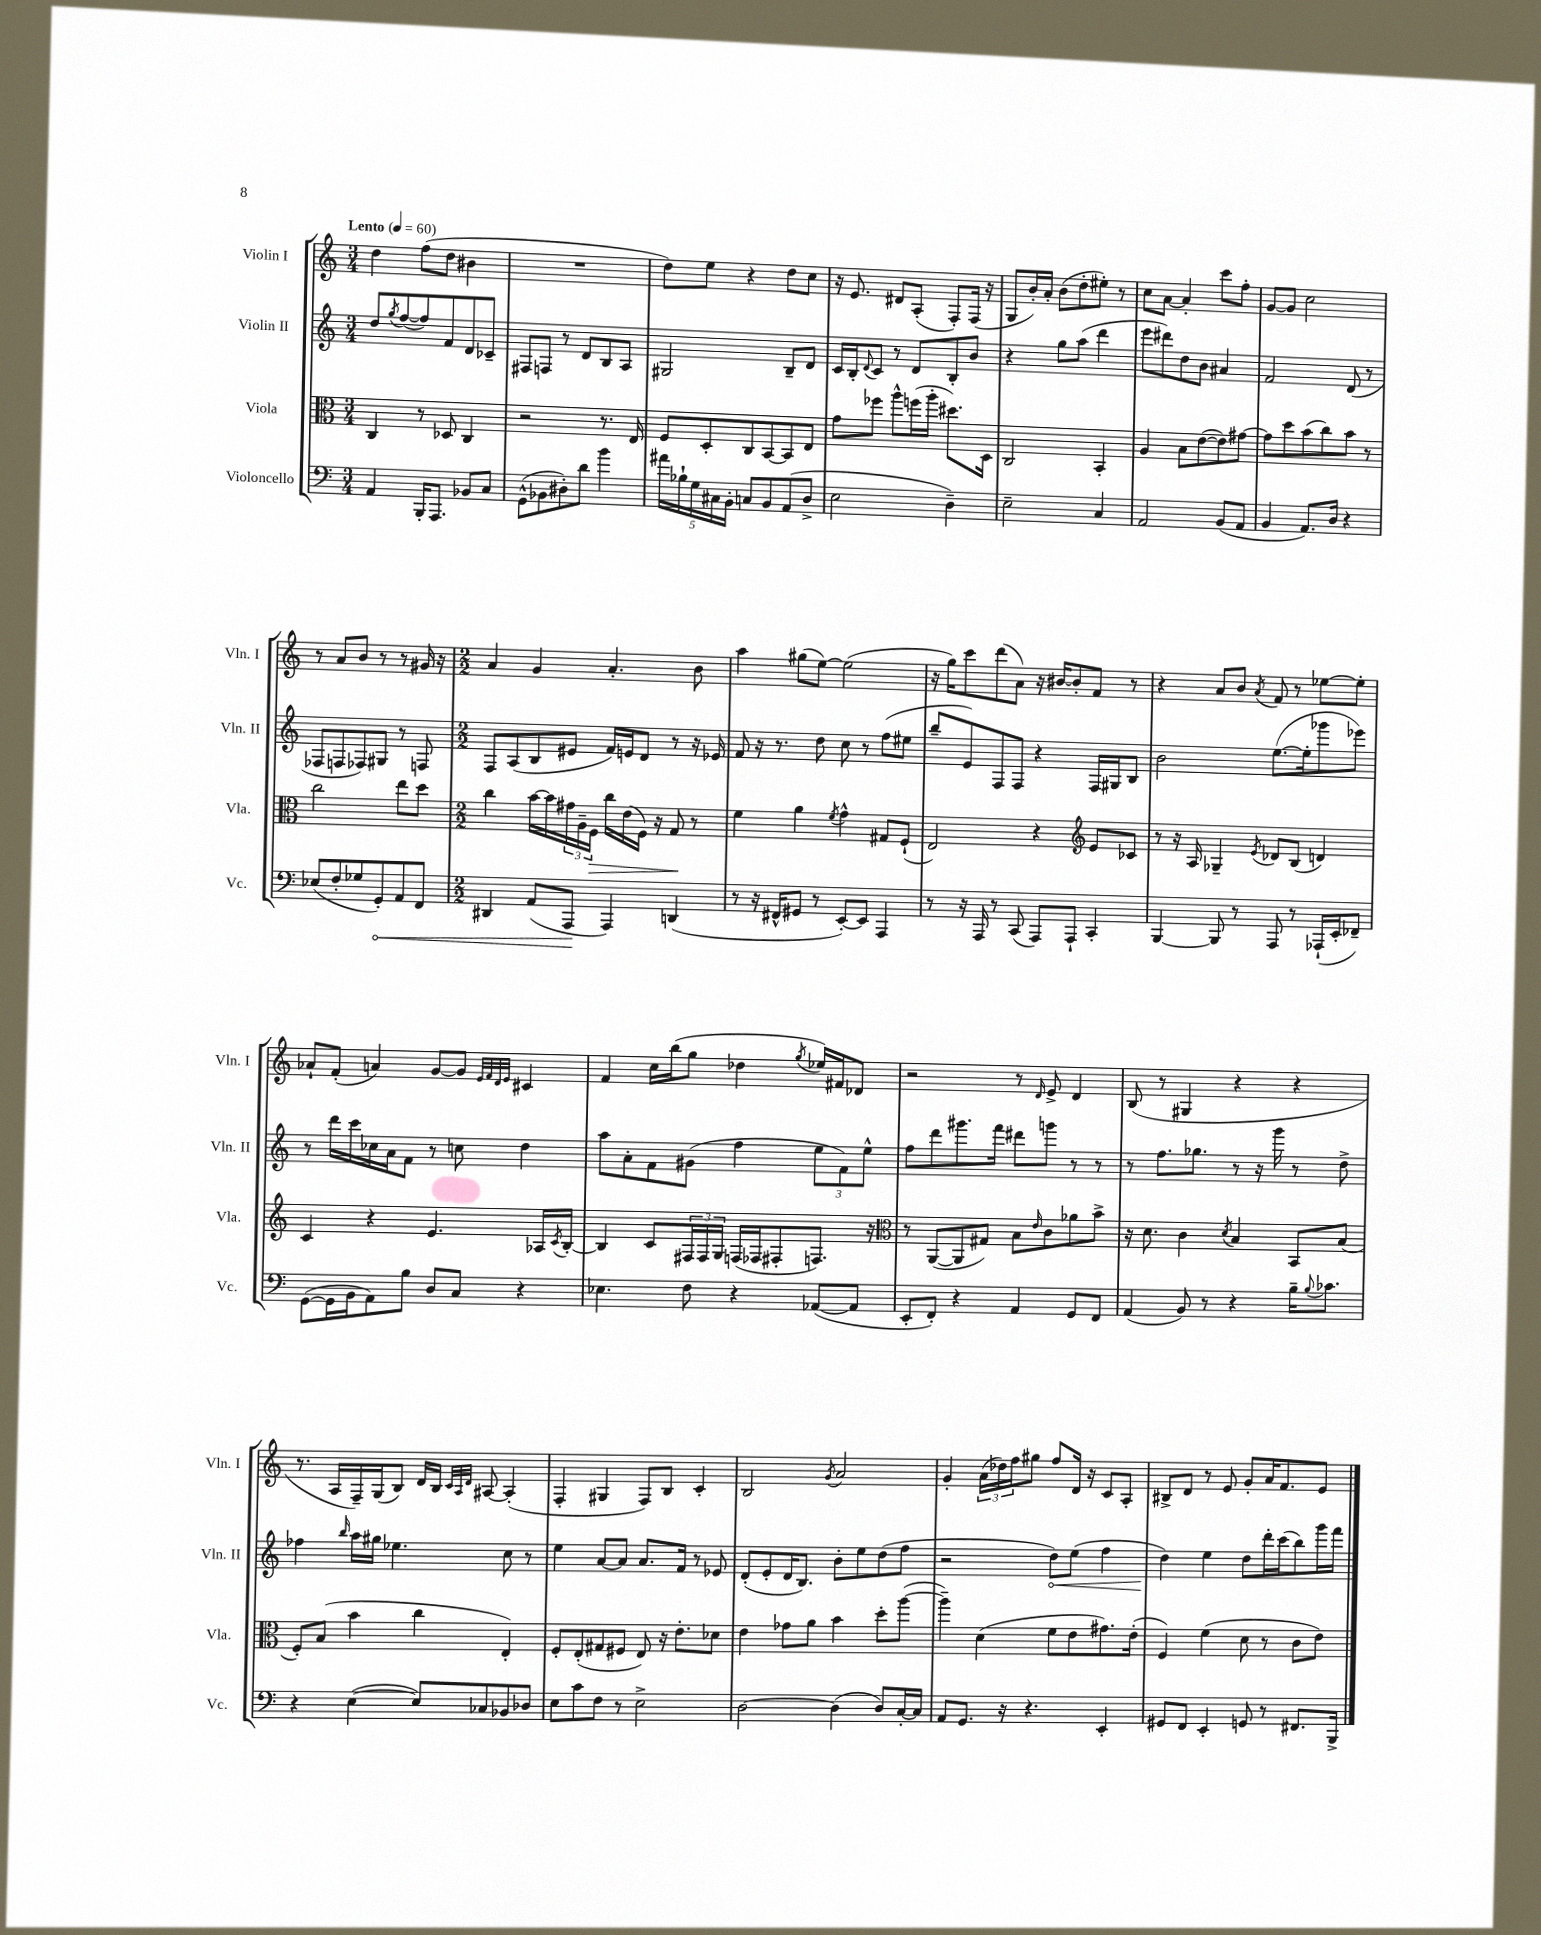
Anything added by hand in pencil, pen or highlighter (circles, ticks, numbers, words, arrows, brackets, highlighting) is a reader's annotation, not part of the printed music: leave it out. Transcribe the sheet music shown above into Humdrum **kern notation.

**kern	**kern	**kern	**kern
*staff4	*staff3	*staff2	*staff1
*clefF4	*clefC3	*clefG2	*clefG2
*k[]	*k[]	*k[]	*k[]
*M3/4	*M3/4	*M3/4	*M3/4
*MM60	*MM60	*MM60	*MM60
4AA	4C	8dd	4dd
.	.	8qgg	.
.	.	([8ff	.
16BBB'	8r	8ff])	(8ff
8.AAA	.	.	.
.	8D-	8f	8dd
8BB-	4C	8d	4b#
8C	.	8c-~	.
=	=	=	=
(8GG^^	2r	8F#	2.r
8BB-	.	8F	.
8D#')	.	8r	.
8d	.	8d	.
4b	8.r	8B	.
.	.	8A	.
.	16E	.	.
=	=	=	=
20a#	8F	2G#	8dd)
20B-`	.	.	.
20G	.	.	.
.	8D'	.	8ee
20C#	.	.	.
20BB'	.	.	.
8C	8C	.	4r
8BB	[8BB	.	.
(8AA	8BB]	8B~	8dd
8D^	8E	8d	8cc
=	=	=	=
2E	8g	16c	16r
.	.	16B'	8.e
.	.	8qqd	.
.	8ff-	8c	.
.	8aa^^	8r	8d#
.	(16ff	8d	(8A'
.	16aa'	.	.
4D~)	8.dd#)	8B'	8F')
.	.	8b	(16F
.	16D	.	16r
=	=	=	=
2E~	2C	4r	8G
.	.	.	16b')
.	.	.	16a'
.	.	8gg	(8b
.	.	(8aa	8dd'
4C	4BB'	4ddd	8ee#')
.	.	.	8r
=	=	=	=
2AA	4A	8eee	8cc
.	.	8ddd#)	[8a
.	8B	8dd	4a']
.	([8e	8b	.
(8BB	8e])	4a#	8ccc
8AA	[8g#	.	8ff'
=	=	=	=
4BB	8g#]	2f	[8g
.	8dd	.	8g]
8.AA)	(8b	.	2cc
.	8cc)	.	.
16D	.	.	.
4r	8b	(8d	.
.	8r	8r	.
=	=	=	=
(8E-	2cc	8F-	8r
8F'	.	8F	8a
8G-	.	8F-)	8b
8GG')	.	8G#	8r
8AA	8ee	8r	8r
8FF	8dd	8F	16g#
.	.	.	16r
=	=	=	=
*M2/2	*M2/2	*M2/2	*M2/2
4DD#	4cc	8F	4a
.	.	(8A	.
(8AA	[16b	8B	4g
.	16b]	.	.
8AAA	24g#	8e#	.
.	24A~	.	.
.	24F	.	.
4AAA)	16cc	16f)	4.a'
.	(16e	16e	.
.	16F)	8d	.
.	16r	.	.
(4DD	8G	8r	.
.	8r	16r	8b
.	.	16e-	.
=	=	=	=
8r	4f	8f	4aa
16r	.	16r	.
16FF#^^	.	8.r	.
8GG#	4a	.	(8gg#
8r	.	8dd	[8ee)
.	8qf	.	.
[8EE')	4g^^	8cc	(2ee]
8EE]	.	8r	.
4AAA	8G#	(8ff	.
.	(8F`	8ee#	.
=	=	=	=
8r	2E)	8bb~	16r
.	.	.	16gg)
16r	.	8e)	8ccc
16AAA	.	.	.
8r	.	8F	(8ddd
(8CC	.	8F	8a)
8AAA)	4r	4r	16r
.	.	.	[16b#
8AAA`	.	.	8b#']
*	*clefG2	*	*
4CC'	8e	16F	8f
.	.	16G#	.
.	8c-	8B	8r
=	=	=	=
[4BBB	8r	2b	4r
.	16r	.	.
.	16A	.	.
8BBB]	4G-~	.	8a
8r	.	.	8b
.	8qe	.	8qa
8AAA	8d-	([8.ee	8f
8r	(8B	.	8r
.	.	16ee']	.
(16AAA-`	4d)	8ggg-	[8ee-
16EE'	.	.	.
8FF-~)	.	8eee-)	8ee-']
=	=	=	=
([8GG	4c	8r	8a-`
16GG]	.	16ddd	(8f'
16BB	.	16ccc	.
8AA)	4r	16cc-	4a)
.	.	16a	.
8B	.	8f	.
8D	4.e	8r	[8g
8C	.	8cc	8g]
.	.	.	32qqe
.	.	.	32qqf
.	.	.	32qqd
.	.	.	32qqe
4r	.	4dd	4c#
.	16A-	.	.
.	8qc	.	.
.	[16B'	.	.
=	=	=	=
4.E-	4B]	8aa	4f
.	.	8a'	.
.	8c	8f	16cc
.	.	.	(16bb
8F	24F#	(8g#	8gg
.	24F#	.	.
.	24G	.	.
4r	(16F	4ff	4dd-
.	16F-	.	.
.	8F#'	.	.
.	.	.	8qgg
([8AA-	8.F)	12ee	16ee-)
.	.	.	16f#
.	.	12f)	.
8AA-]	.	.	8d-
.	.	12ee^^	.
.	16r	.	.
=	=	=	=
*	*clefC3	*	*
8EE'	8r	8ff	2r
8FF')	([8AA	8ddd	.
4r	8AA]	8.ggg#	.
.	8G#)	.	.
.	.	16fff	.
4AA	8B	8ddd#	8r
.	16qqe	.	16qqd
.	8c	8ggg	8e^
8GG	8a-	8r	4d
8FF	8b^	8r	.
=	=	=	=
(4AA	16r	8r	(8B
.	8.d	.	.
.	.	8.ff	8r
8BB)	4c	.	4G#
.	.	8.gg-	.
8r	.	.	.
.	8qd	.	.
4r	4B	8r	4r
.	.	16r	.
.	.	16ggg	.
16B~	8BB	8r	4r
8qqB	.	.	.
8.c-	.	.	.
.	(8B	8dd^	.
=	=	=	=
4r	8F')	4ff-	8.r
.	(8B	.	.
.	.	.	16A
.	.	16qqbb	.
([4E	4b	16aa	16F~)
.	.	16gg#	(16G
.	.	4.ee-	8B)
8E])	4cc	.	16d
.	.	.	16B
.	.	.	32qqc
.	.	.	32qqA
.	.	.	32qqd
8C-	.	.	[8A#
8BB-	4E')	8cc	(4A#']
8D-	.	8r	.
=	=	=	=
8E	8F'	4ee	4F'
8c	(8E'	.	.
8F	8G#	[8a	4G#
8r	8F#	8a]	.
2E^	8E)	8.a	8F)
.	16r	.	8B
.	8.e'	16f	.
.	.	8r	4c'
.	8d-	8e-	.
=	=	=	=
[2D	4e	(8d'	2B
.	.	8e'	.
.	8g-	16d	.
.	.	8.B)	.
.	8a	.	.
.	.	.	8qg
(4D]	4b	8b'	2a
.	.	8ee	.
8D)	8dd'	(8dd	.
[16C'	([8aa	8ff	.
16C]	.	.	.
=	=	=	=
8AA	4aa~])	2r	4g'
8.GG	.	.	.
.	(4d	.	(24a
.	.	.	24dd-)
16r	.	.	.
.	.	.	24ff
4.r	.	.	8gg#
.	8f	8dd)	8ff
.	8e	(8ee	16d
.	.	.	16r
4EE'	8.g#)	4ff	8c
.	.	.	8A'
.	(16e'	.	.
=	=	=	=
8GG#	4F)	4dd)	8B#^
8FF	.	.	8d
4EE'	(4f	4ee	8r
.	.	.	8e
8GG	8d	8dd	8g'
8r	8r	16ddd'	16a
.	.	(16ccc	8.f
8.FF#	8c	8bb)	.
.	8e)	16ggg	8e
16BBB^	.	16fff	.
==	==	==	==
*-	*-	*-	*-
